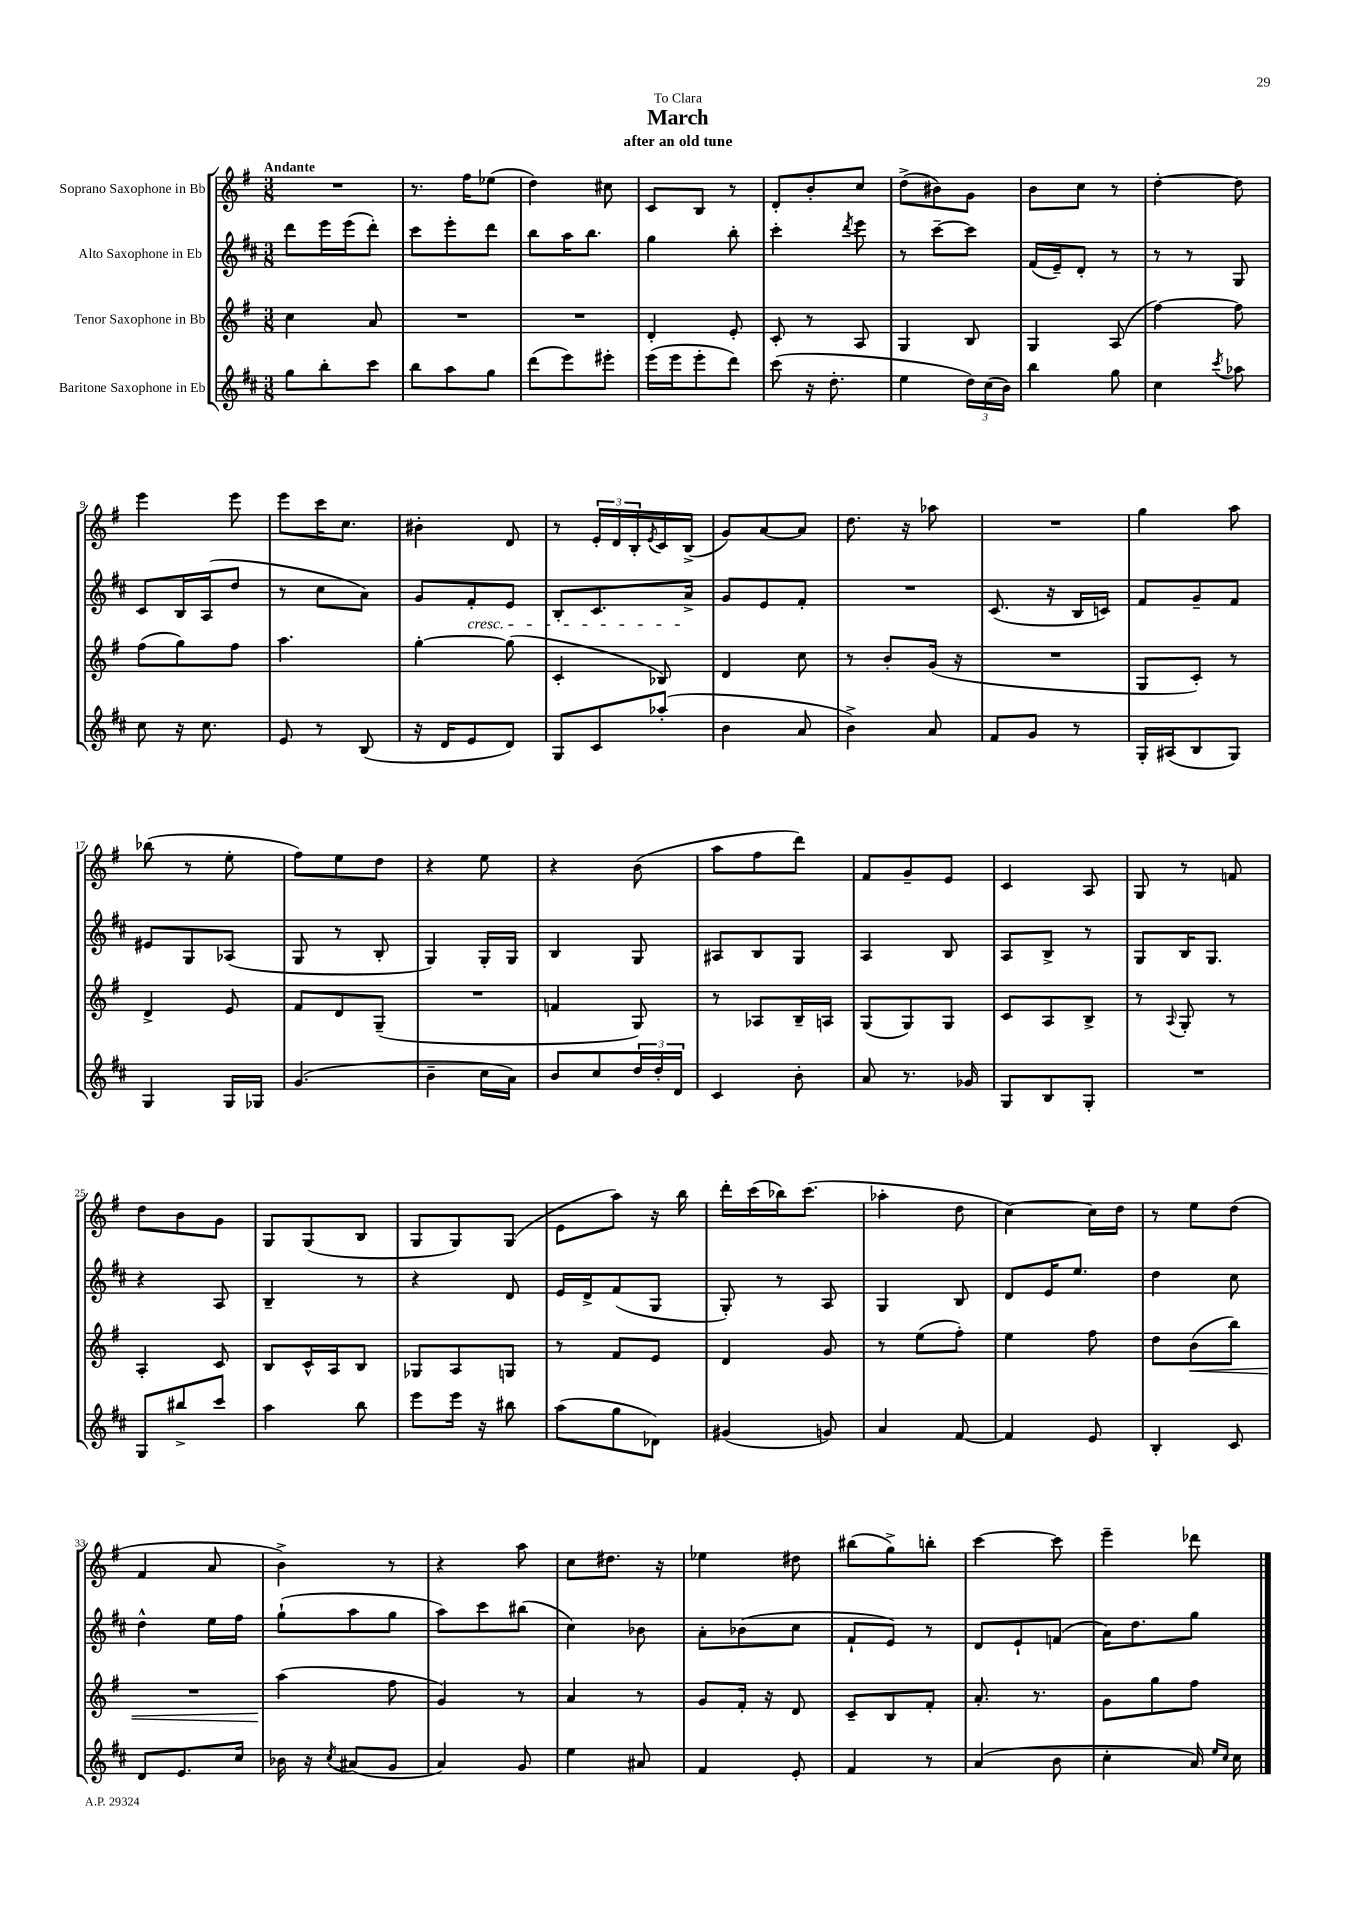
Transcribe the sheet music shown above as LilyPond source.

\header { title = "March" subtitle = "after an old tune" dedication = "To Clara" }
<<
\new StaffGroup <<
\new Staff = "s0" \with { instrumentName = "Soprano Saxophone in Bb" } {
    \clef treble \key g \major \numericTimeSignature \time 3/8 \tempo "Andante"
    R4. |
    r8. fis''16 ees''8( |
    d''4) cis''8 |
    c'8 b8 r8 |
    d'8-. b'8-. c''8 |
    d''8->( bis'8) g'8 |
    b'8 c''8 r8 |
    d''4~-. d''8 |
    e'''4 e'''8 |
    e'''8 c'''16 c''8. |
    bis'4-. d'8 |
    r8 \tuplet 3/2 { e'16-. d'16 b16-. } \acciaccatura { e'8 } c'16 b16->( |
    g'8) a'8~ a'8 |
    d''8. r16 aes''8 |
    R4. |
    g''4 a''8 |
    bes''8( r8 e''8-. |
    fis''8) e''8 d''8 |
    r4 e''8 |
    r4 b'8( |
    a''8 fis''8 d'''8) |
    fis'8 g'8-- e'8 |
    c'4 a8 |
    g8 r8 f'8 |
    d''8 b'8 g'8 |
    g8 g8( b8 |
    g8 g8) g8( |
    e'8 a''8) r16 b''16 |
    d'''16-. c'''16( bes''16) c'''8.( |
    aes''4-. d''8 |
    c''4~) c''16 d''16 |
    r8 e''8 d''8( |
    fis'4 a'8 |
    b'4->) r8 |
    r4 a''8 |
    c''8 dis''8. r16 |
    ees''4 dis''8 |
    bis''8( g''8->) b''8-. |
    c'''4~ c'''8 |
    e'''4-- des'''8 \bar "|." |
}
\new Staff = "s1" \with { instrumentName = "Alto Saxophone in Eb" } {
    \clef treble \key d \major \numericTimeSignature \time 3/8
    d'''8 e'''16 e'''16( d'''8-.) |
    cis'''8 e'''8-. d'''8 |
    b''8 a''16 b''8. |
    g''4 b''8-. |
    cis'''4-. \acciaccatura { d'''8 } e'''8 |
    r8 cis'''8~-- cis'''8 |
    fis'16( e'16--) d'8-. r8 |
    r8 r8 g8 |
    cis'8 b16 a16( d''8 |
    r8 cis''8 a'8) |
    g'8 fis'8-.\cresc e'8 |
    b8-. cis'8. a'16->\! |
    g'8 e'8 fis'8-. |
    R4. |
    cis'8.( r16 b16 c'16) |
    fis'8 g'8-- fis'8 |
    eis'8 g8 aes8( |
    g8 r8 b8-. |
    g4) g16-. g16 |
    b4 g8 |
    ais8 b8 g8 |
    a4 b8 |
    a8 b8-> r8 |
    g8 b16 g8. |
    r4 a8 |
    b4-- r8 |
    r4 d'8 |
    e'16 d'16-> fis'8( g8 |
    g8-.) r8 a8 |
    g4 b8 |
    d'8 e'16 e''8. |
    d''4 cis''8 |
    d''4-^ e''16 fis''16 |
    g''8-!( a''8 g''8 |
    a''8) cis'''8 bis''8( |
    cis''4) bes'8 |
    a'8-. bes'8( cis''8 |
    fis'8-! e'8) r8 |
    d'8 e'8-! f'8( |
    a'16) d''8. g''8 \bar "|." |
}
\new Staff = "s2" \with { instrumentName = "Tenor Saxophone in Bb" } {
    \clef treble \key g \major \numericTimeSignature \time 3/8
    c''4 a'8 |
    R4. |
    R4. |
    d'4-. e'8-. |
    c'8-. r8 a8 |
    g4 b8 |
    g4 a8( |
    fis''4~) fis''8 |
    fis''8( g''8) fis''8 |
    a''4. |
    g''4~-. g''8( |
    c'4-. bes8) |
    d'4 c''8 |
    r8 b'8-. g'16( r16 |
    R4. |
    g8 c'8-.) r8 |
    d'4-> e'8 |
    fis'8 d'8 g8--( |
    R4. |
    f'4 g8) |
    r8 aes8 b16-- a16 |
    g8( g8) g8 |
    c'8 a8 b8-> |
    r8 \appoggiatura { a8 } g8-. r8 |
    a4-. c'8 |
    b8 c'16-^ a16 b8 |
    ges8 a8 g8 |
    r8 fis'8 e'8 |
    d'4 g'8 |
    r8 e''8( fis''8-.) |
    e''4 fis''8 |
    d''8 b'8\<( b''8) |
    R4. |
    a''4\!( fis''8 |
    g'4) r8 |
    a'4 r8 |
    g'8 fis'16-. r16 d'8 |
    c'8-- b8 fis'8-. |
    a'8.-. r8. |
    g'8 g''8 fis''8 \bar "|." |
}
\new Staff = "s3" \with { instrumentName = "Baritone Saxophone in Eb" } {
    \clef treble \key d \major \numericTimeSignature \time 3/8
    g''8 b''8-. cis'''8 |
    b''8 a''8 g''8 |
    d'''8( e'''8) eis'''8-. |
    e'''16( e'''16 e'''8-. d'''8) |
    cis'''8( r16 d''8.-. |
    e''4 \tuplet 3/2 { d''16) cis''16( b'16) } |
    b''4 g''8 |
    cis''4 \acciaccatura { cis'''8 } aes''8 |
    cis''8 r16 cis''8. |
    e'8 r8 b8( |
    r16 d'16 e'8 d'8) |
    g8 cis'8 aes''8-.( |
    b'4 a'8 |
    b'4->) a'8 |
    fis'8 g'8 r8 |
    g16-. ais16( b8 g8) |
    g4 g16 ges16 |
    g'4.( |
    b'4-- cis''16 a'16) |
    b'8 cis''8 \tuplet 3/2 { d''16 d''16-. d'16 } |
    cis'4 b'8-. |
    a'8 r8. ges'16 |
    g8 b8 g8-. |
    R4. |
    g8 bis''8-> cis'''8 |
    a''4 b''8 |
    e'''8 e'''16 r16 bis''8 |
    a''8( g''8 des'8) |
    gis'4( g'8) |
    a'4 fis'8~ |
    fis'4 e'8 |
    b4-. cis'8 |
    d'8 e'8. cis''16 |
    bes'16 r16 \acciaccatura { cis''8 } ais'8( g'8 |
    a'4) g'8 |
    e''4 ais'8 |
    fis'4 e'8-. |
    fis'4 r8 |
    a'4( b'8 |
    cis''4-. a'16) \grace { e''16 cis''16 } cis''16 \bar "|." |
}
>>
>>
